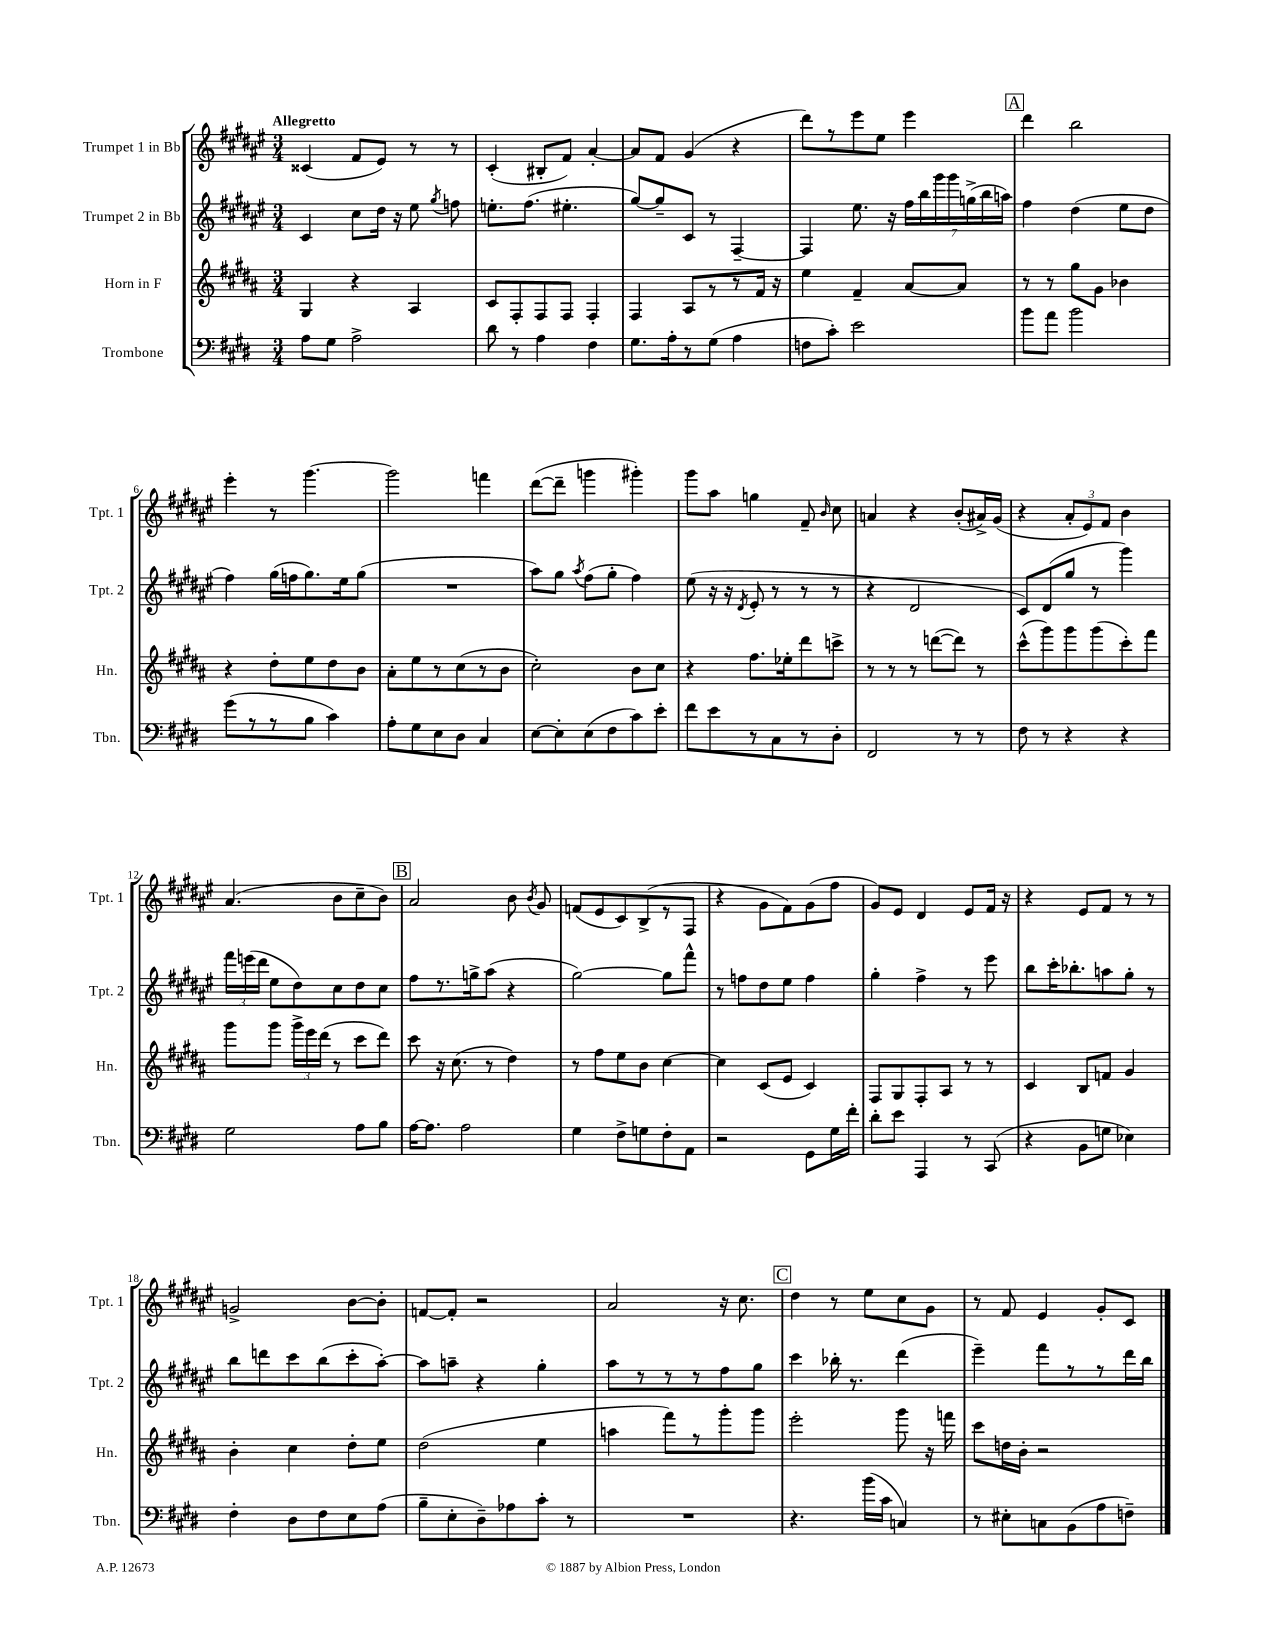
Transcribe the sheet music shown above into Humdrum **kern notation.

**kern	**kern	**kern	**kern
*part4	*part3	*part2	*part1
*staff4	*staff3	*staff2	*staff1
*I"Trombone	*I"Horn in F	*I"Trumpet 2 in Bb	*I"Trumpet 1 in Bb
*I'Tbn.	*I'Hn.	*I'Tpt. 2	*I'Tpt. 1
*clefF4	*clefG2	*clefG2	*clefG2
*k[f#c#g#d#]	*k[f#c#g#d#a#]	*k[f#c#g#d#a#e#]	*k[f#c#g#d#a#e#]
*M3/4	*M3/4	*M3/4	*M3/4
=1	=1	=1	=1
!	!	!	!LO:TX:a:B:t=Allegretto
8A\L	4G#/	4c#/	(4c##X/
8G#\J	.	.	.
2A^\	4r	8cc#\L	8f#/L
.	.	16dd#\Jk	8e#/J)
.	.	16r	.
.	4A#/	8ee#\	8r
.	.	8qgg#/	.
.	.	8ffn\	8r
=2	=2	=2	=2
8d#\	8c#/L	8.een'\L	(4c#'/
8r	8F#'/	.	.
.	.	(8.ff#\J	.
4A\	8F#/	.	8B#X'/L
.	8F#/J	4.ee#X'\	8f#/J)
4F#\	4F#'/	.	[4a#'/
=3	=3	=3	=3
8.G#\L	4F#/	[8gg#/L)	8a#/L]
.	.	8gg#~/]	8f#/J
16A'\k	.	.	.
8r	8A#/L	8c#/J	(4g#/
(8G#\J	8r	8r	.
4A\	8r	[4F#~/	4r
.	16f#/Jk	.	.
.	16r	.	.
=4	=4	=4	=4
8Fn\L	4ee\	4F#/]	8ddd#\L)
8c#'\J)	.	.	8r
2e\	4f#~/	8.ee#\	8eee#\
.	.	.	8ee#\J
.	.	16r	.
.	[8a#/L	28ff#\LL	4eee#\
.	.	28bb\	.
.	.	28ggg#\	.
.	.	28ggg#\	.
.	8a#/J]	.	.
.	.	(28ggn^\	.
.	.	28bb\	.
.	.	28aan\JJ)	.
!!LO:REH:place=s1:t=A
=5	=5	=5	=5
8b\L	8r	4ff#\	4ddd#\
8a\J	8r	.	.
2b\	8gg#\L	(4dd#\	2bb\
.	8g#\J	.	.
.	4b-X\	8ee#\L	.
.	.	8dd#\J	.
!!LO:LB:g=z
=6	=6	=6	=6
(8g#\L	4r	4ff#\)	4eee#'\
8r	.	.	.
8r	8dd#'\L	(16gg#\LL	8r
.	.	16ffn\J	.
8B\J	8ee\	8.gg#\)	[4.ggg#\
4c#\)	8dd#\	.	.
.	.	16ee#\k	.
.	8b\J	(8gg#\J	.
=7	=7	=7	=7
8A'\L	8a#'\L	2.r	2ggg#\]
8G#\	8ee\	.	.
8E\	8r	.	.
8D#\J	(8cc#\	.	.
4C#/	8r	.	4fffn\
.	8b\J	.	.
=8	=8	=8	=8
[8E\L	2cc#'\)	8aa#\L)	([8ddd#\L
8E'\]	.	8gg#\J	8ddd#~\J]
.	.	8qaa#/	.
(8E\	.	(8ff#\L	4gggn\
8F#\	.	8gg#'\J	.
8c#\)	8b\L	4ff#\)	4ggg#X'\)
8e'\J	8cc#\J	.	.
=9	=9	=9	=9
8f#\L	4r	(8ee#\	8ggg#\L
8e\	.	16r	8aa#\J
.	.	16r	.
.	.	8qd#/	.
8r	8.ff#\L	8e#'/	4ggn\
8C#\	.	8r	.
.	16ee-X'\k	.	.
8r	8ddd#\	8r	8f#~/
.	.	.	16qqb/
8D#'\J	8cccn^\J	8r	8cc#\
=10	=10	=10	=10
2FF#/	8r	4r	4an/
.	8r	.	.
.	8r	2d#/	4r
.	([8dddn\L	.	.
8r	8ddd\J])	.	(8b'/L
8r	8r	.	16a#X^/L)
.	.	.	(16g#/JJ
=11	=11	=11	=11
8F#\	(8ccc#^^\L	8c#/L)	4r
8r	8ggg#\)	(8d#/	.
4r	8ggg#\	8gg#/J	12a#'/L
.	.	.	12e#/)
.	(8ggg#\	8r	.
.	.	.	12f#/J
4r	8ccc#'\)	4ggg#\)	4b\
.	8fff#\J	.	.
!!LO:LB:g=z
=12	=12	=12	=12
2G#\	8ggg#\L	24fff#\LL	(4.a#/
.	.	(24eeen\	.
.	.	24ddd#\JJ	.
.	8ggg#\J	8ee#\L	.
.	24ggg#^\LL	8dd#\)	.
.	24eee\	.	.
.	(24ddd#\JJ	.	.
.	8r	8cc#\	8b\L
8A\L	8ccc#\L	8dd#\	8cc#~\
8B\J	8ddd#\J)	8cc#\J	8b\J)
!!LO:REH:place=s1:t=B
=13	=13	=13	=13
[16A\KL	8ccc#\	8ff#\L	2a#/
8.A\J]	.	.	.
.	16r	8.r	.
.	(8.cc#\	.	.
2A\	.	.	.
.	.	16ggn^\k	.
.	8r	(8aa#\J	.
.	4dd#\)	4r	8b\
.	.	.	8qb/
.	.	.	8g#/
=14	=14	=14	=14
4G#\	8r	[2gg#\)	(8fn/L
.	8ff#\L	.	8e#/
8F#^\L	8ee\	.	8c#/)
8Gn\	8b\J	.	(8B^/
8F#'\	[4cc#\	8gg#\L]	8r
8AA\J	.	8fff#^^\J	8F#/J
=15	=15	=15	=15
2r	4cc#\]	8r	4r
.	.	8ffn\L	.
.	(8c#/L	8dd#\	8g#\L
.	8e/J	8ee#\J	8f#\)
8GG#\L	4c#/)	4ff\	(8g#\
16G#\L	.	.	8ff#\J
16f#'\JJ	.	.	.
=16	=16	=16	=16
8d#'\L	8F#/L	4gg#'\	8g#/L)
8e\J	8G#/	.	8e#/J
4AAA/	8F#'/	4ff#^\	4d#/
.	8A#/J	.	.
8r	8r	8r	8e#/L
(8CC#/	8r	8eee#\	16f#/Jk
.	.	.	16r
=17	=17	=17	=17
4r	4c#/	8bb\L	4r
.	.	16ccc#'\K	.
.	.	8.bb-X'\	.
8BB\L	8B/L	.	8e#/L
8Gn\J	8fn/J	8aan\	8f#/J
4E-X\)	4g#/	8gg#'\J	8r
.	.	8r	8r
!!LO:LB:g=z
=18	=18	=18	=18
4F#'\	4b'\	8bb\L	2gn^/
.	.	8dddn\	.
8D#\L	4cc#\	8ccc#\	.
8F#\	.	(8bb\	.
8E\	8dd#'\L	8ccc#'\	[8b\L
(8A\J	8ee\J	[8aa#'\J)	8b'\J]
=19	=19	=19	=19
8B~\L	(2dd#\	8aa#\L]	[8fn/L
8E'\	.	8aan~\J	8f'/J]
8D#~\)	.	4r	2r
8A-X\	.	.	.
8c#'\J	4ee\	4gg#'\	.
8r	.	.	.
=20	=20	=20	=20
2.r	4aan\	8aa#\L	2a#/
.	.	8r	.
.	8fff#\L)	8r	.
.	8r	8r	.
.	8ggg#'\	8ff#\	16r
.	.	.	8.cc#\
.	8ggg#\J	8gg#\J	.
!!LO:REH:place=s1:t=C
=21	=21	=21	=21
4.r	2eee'\	4ccc#\	4dd#\
.	.	16bb-X'\	8r
.	.	8.r	.
(16b\LL	.	.	8ee#\L
16c#\JJ	.	.	.
4Cn/)	8ggg#\	(4ddd#\	8cc#\
.	16r	.	8g#\J
.	16fffn\	.	.
=22	=22	=22	=22
8r	8ccc#\L	4eee#~\)	8r
8E#X'\L	16ddn\L	.	8f#/
.	16b'\JJ	.	.
8Cn\	2r	8fff#\L	4e#/
(8BB\	.	8r	.
8A\	.	8r	8g#'/L
8Fn~\J)	.	16ddd#\L	8c#/J
.	.	16bb\JJ	.
==	==	==	==
*-	*-	*-	*-
